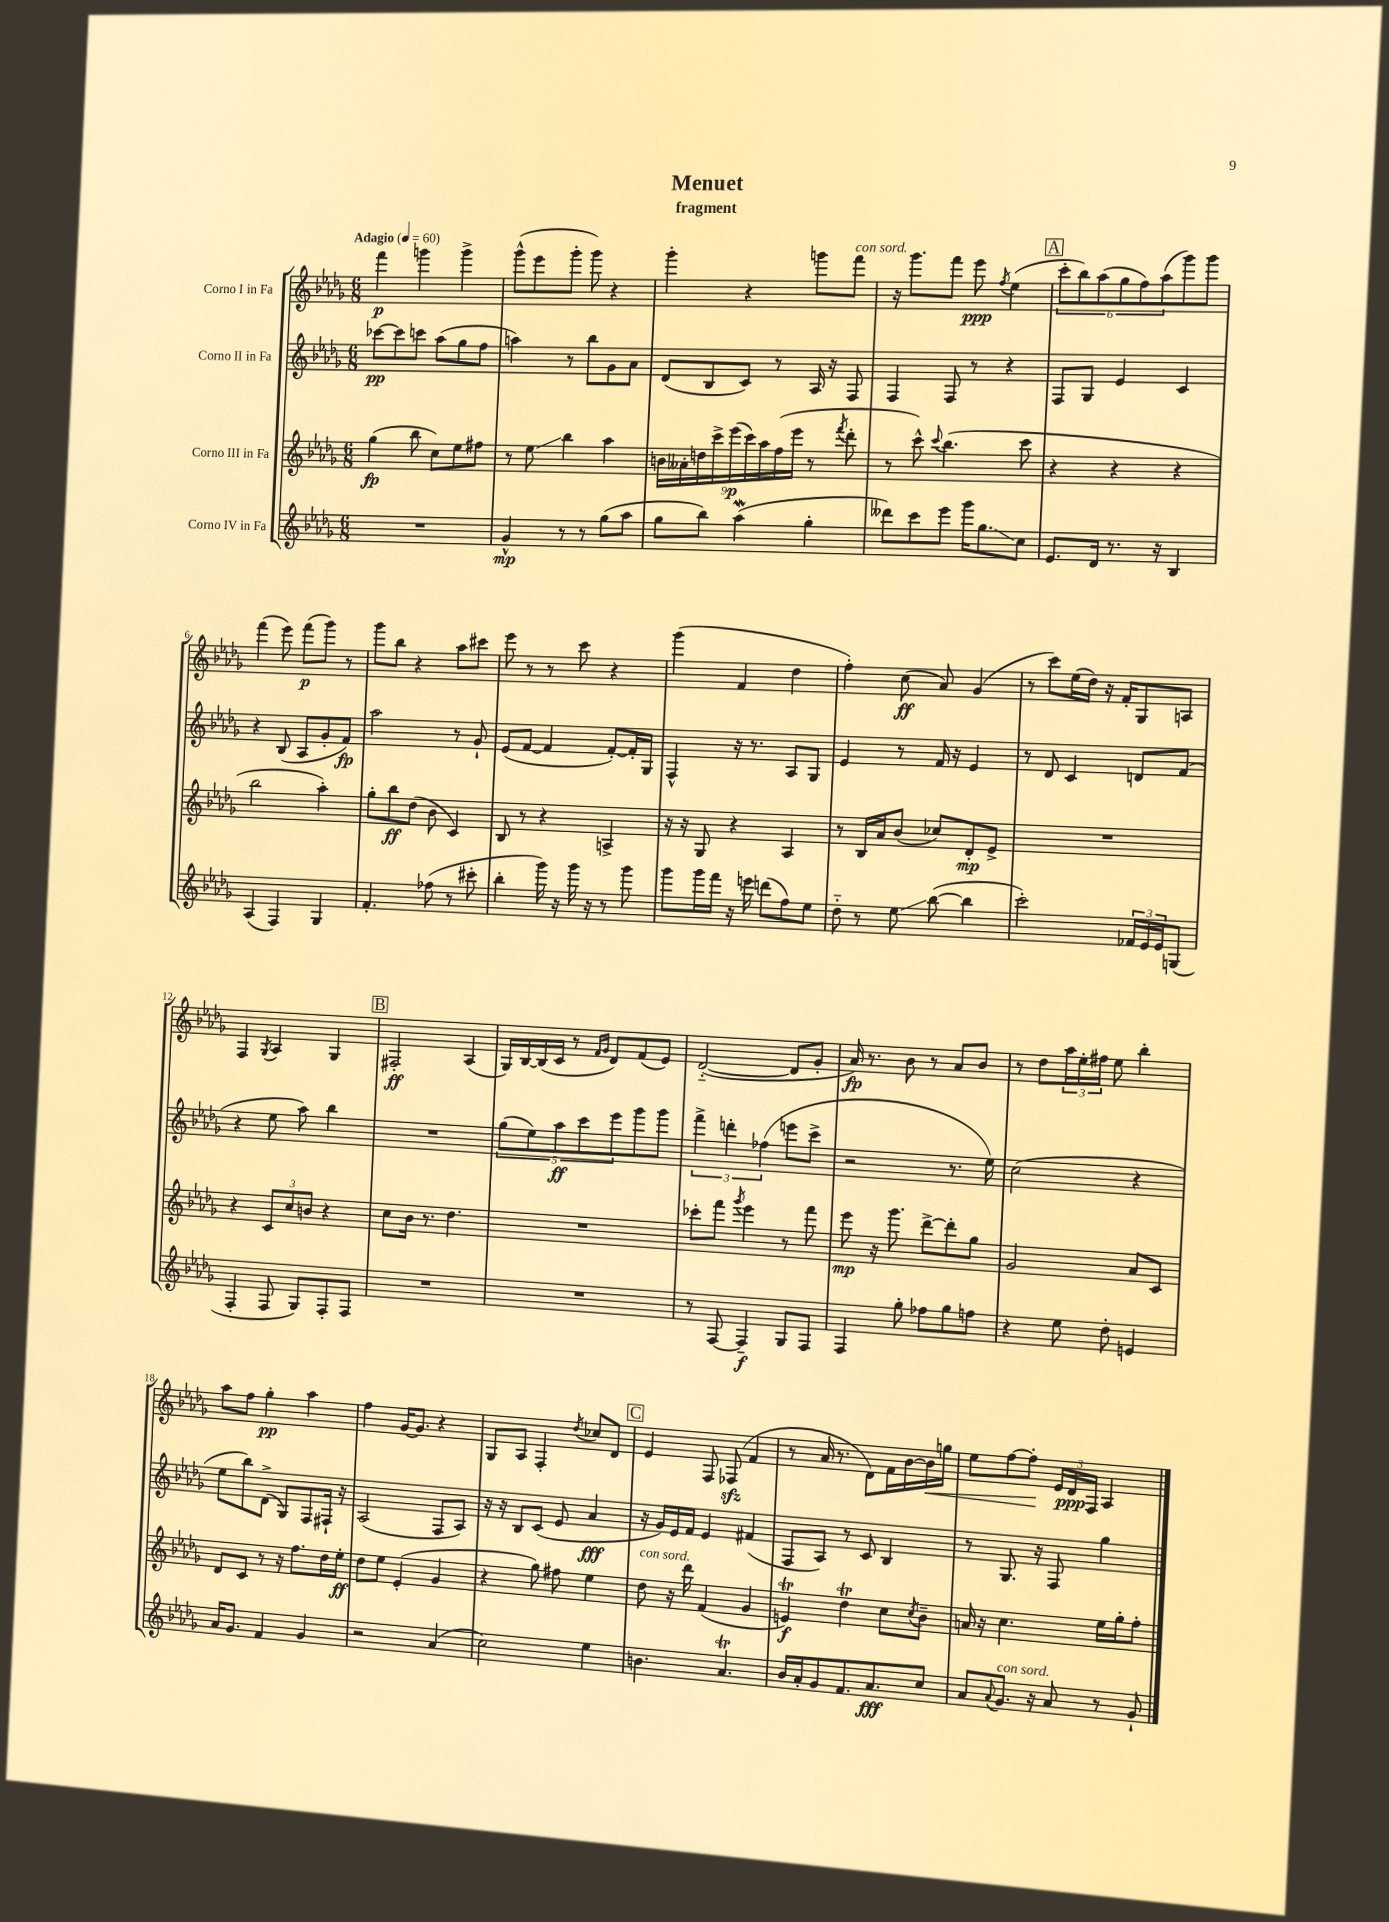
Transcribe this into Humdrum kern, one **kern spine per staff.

**kern	**kern	**kern	**kern
*staff4	*staff3	*staff2	*staff1
*clefG2	*clefG2	*clefG2	*clefG2
*k[b-e-a-d-g-]	*k[b-e-a-d-g-]	*k[b-e-a-d-g-]	*k[b-e-a-d-g-]
*M6/8	*M6/8	*M6/8	*M6/8
*MM60	*MM60	*MM60	*MM60
2.r	(4gg-\	[8ccc-\L	4fff\
.	.	8ccc-\]	.
.	8bb-\	8ccc\J	4ggg\
.	8cc\L)	(8aa-\L	.
.	8ee-\	8gg-\	4ggg^\
.	8ff#\J	8ff\J	.
=	=	=	=
4g-^^/	8r	4aa\)	(8ggg-^^\L
.	8ee-\	.	8eee-\
8r	4bb-\	8r	8ggg-'\J
8r	.	8bb-\L	8ggg-\)
(8gg-\L	4aa-\	8g-\	4r
8aa-\J	.	8a-\J	.
=	=	=	=
8gg-\L	18b\LL	(8d-/L	4ggg-'\
.	18a--'\	.	.
.	18dd\	.	.
8bb-\J)	.	8B-/	.
.	18ccc^\	.	.
.	(18eee-\	.	.
(4aa-\	.	8c/J)	4r
.	18ccc\)	.	.
.	18aa-\	.	.
.	.	8r	.
.	(18ff\	.	.
.	18eee-\JJ	.	.
4gg-'\	8r	16A-/	8ggg\L
.	.	16r	.
.	8qfff/	.	.
.	8ddd-'\	8F/	8fff\J
=	=	=	=
8ddd--\L)	8r	4F/	16r
.	.	.	8.ggg-\L
8ccc\	8ccc^^\)	.	.
.	8qqccc/	.	.
8eee-\J	(4.bb-\	8F/	8fff\J
16ggg-\LK	.	8r	8eee-\
8.gg-\	.	.	.
.	.	.	8qff/
.	.	4r	(4ee-\
8cc\J	8ccc\	.	.
=	=	=	=
8.e-/L	4r	8F/L	12ccc'\L
.	.	.	12bb-\)
.	.	8G-/J	.
.	.	.	(12aa-\
16d-/Jk	.	.	.
8.r	4r	4e-/	12gg-\
.	.	.	12ff\)
.	.	.	(12aa-\
16r	.	.	.
4B-/	4r	4c/	8ggg-\)
.	.	.	8ggg-\J
=	=	=	=
(4A-/	2bb-\	4r	(4fff\
4F/)	.	(8B-/	8eee-\)
.	.	8A-/L	(8fff\L
4G-/	4aa-'\)	8g-'/	8ggg-\J)
.	.	8f/J)	8r
=	=	=	=
4.f'/	8gg-'\L	2aa-\	8ggg-\L
.	8bb-\	.	8bb-\J
.	(8dd-\J	.	4r
(8ff-\	8b-\	.	.
8r	4c/)	8r	8aa-\L
8ccc#'\	.	8g-`/	8ccc#\J
=	=	=	=
4bb-'\	8B-/	(8e-/L	8eee-\
.	8r	[8f/J	8r
16ggg-\)	4r	4f/]	8r
16r	.	.	.
16ggg-\	.	.	8ccc\
16r	.	.	.
8r	4A^/	[8f'/L)	4r
8ggg-\	.	16f'/]L	.
.	.	16G-/JJ	.
=	=	=	=
8ggg-\L	16r	4F^^/	(4ggg-\
.	16r	.	.
16ggg-\L	8G-/	.	.
16fff\JJ	.	.	.
16r	4r	16r	4f/
16eee\	.	8.r	.
(8ddd\L	.	.	.
8ff\)	4A-/	8A-/L	4dd-\
8ee-\J	.	8G-/J	.
=	=	=	=
8dd-'~\	8r	4e-/	4ff'\)
8r	16B-/LL	.	.
.	16a-/J	.	.
8ee-\	(8b-/J	8r	(8cc\
([8bb-\	8cc-/L)	16f/	8a-/)
.	.	16r	.
4bb-\]	8d-'/	4e-/	(4g-/
.	8e-^/J	.	.
=	=	=	=
2ccc'\)	2.r	8r	8r
.	.	8d-/	8ccc\L)
.	.	4c/	(16ee-\L
.	.	.	16dd-\JJ)
.	.	.	16r
.	.	.	16f'/LK
24f-/LL	.	8d/L	8G-/
24e-/	.	.	.
24e-/J	.	.	.
(8G/J	.	(8f/J	8A/J
=	=	=	=
4F'/	4r	4r	4F/
.	.	.	8qG-/
8F/	12c/L	8ee-\	4A-/
.	12cc/	.	.
8G-/L)	.	8aa-\)	.
.	12b/J	.	.
8F'/	4r	4bb-\	4G-/
8F/J	.	.	.
=	=	=	=
2.r	8cc\L	2.r	2F#'/
.	16b-\Jk	.	.
.	8.r	.	.
.	4.dd-\	.	.
.	.	.	(4A-/
=	=	=	=
2.r	2.r	(10gg-\L	16G-/LL)
.	.	.	[16B-/
.	.	10ee-\)	.
.	.	.	(16B-/]
.	.	.	16c/JJ
.	.	10aa-\	.
.	.	.	8r
.	.	10ccc\	.
.	.	.	16qqf/LL
.	.	.	16qqg-/JJ
.	.	.	8d-/L)
.	.	10eee-\	.
.	.	8ggg-\	(8f/
.	.	8ggg-\J	8e-/J)
=	=	=	=
8r	8ccc-'\L	6fff^\	([2d-'~/
[8F/	8fff\J	.	.
.	.	6ddd'\	.
.	8qggg-/	.	.
4F~/]	4eee-\	.	.
.	.	(6ff-\	.
8G-/L	8r	8eee\L	8d-/]L
8F/J	8fff\	8ccc^\J	8g-'/J
=	=	=	=
4F/	8eee-\	2r	16a-/)
.	.	.	8.r
.	16r	.	.
.	8.ggg-\	.	.
8gg-'\	.	.	8b-\
8ff-\L	[8ddd-^\L	.	8r
8gg-\	8ddd-'\]	8.r	8a-/L
8ff\J	8gg-\J	.	8b-/J
.	.	16ee-\)	.
=	=	=	=
4r	2g-/	(2cc\	8r
.	.	.	8dd-\L
8ee-\	.	.	24aa-\L
.	.	.	24ee-'\
.	.	.	24ff#\JJ
8dd-'\	.	.	8ee-\
4e/	8a-/L	4r	4bb-'\
.	8c/J	.	.
=	=	=	=
16a-/LK	8d-/L	8ee-\L	8aa-\L
8.g-/J	.	.	.
.	8c/J	8bb-\)	8ff\J
4f/	8r	(8d-^\J	4gg-'\
.	16r	8G-/L)	.
.	8.ff\L	.	.
4g-/	.	8F/	4aa-\
.	16dd-\L	16F#`/Jk	.
.	16ee-'\JJ	16r	.
=	=	=	=
2r	8dd-\L	(2A-/	4ff\
.	8ee-\J	.	.
.	(4e-'/	.	[16g-/LK
.	.	.	8.g-/]J
(4a-/	4g-/	8F/L	4r
.	.	8A-/J)	.
=	=	=	=
2cc\)	4r	16r	8G-/L
.	.	16r	.
.	.	8B-/L	8A-/J
.	8gg-\)	(8c/J	4F'/
.	8ff#\	8e-/	.
.	.	.	8qdd-/
4ee-\	4ee-\	4a-/	8cc-/L
.	.	.	8d-/J
=	=	=	=
4.b\	8dd-\	16r	4e-/
.	.	16g-/LL)	.
.	16r	16e-/	.
.	16ddd-\	16f/JJ	.
.	(4f/	4e-/	8F/
4.a-/	.	.	(8F-/
.	4g-/	(4f#/	4f/
=	=	=	=
16b-/LL	4e/)	8F/L	8r
16a-'/J	.	.	.
8g-/	.	8A-/J)	16a-/
.	.	.	8.r
8.f/	4dd-\	8r	.
.	.	8c/	8d-\L)
8.a-/	.	.	.
.	8cc\L	4B-/	16f\L
.	.	.	[16b-\
.	8qcc/	.	.
8cc/J	8b-~\J	.	16b-\]
.	.	.	16gg\JJ
=	=	=	=
8a-/L	16a/	8r	8ee-\L
.	16r	.	.
8qqa-/	.	.	.
8.g-/J	4.cc\	8.G-/	[8ff\
.	.	.	8ff'\]J
16r	.	16r	.
8a-/	.	8F/	24e-/LL
.	.	.	24d-/
.	.	.	24F/JJ
8r	16ee-\LL	4gg-\	4A-/
.	16gg-'\J	.	.
8g-`/	8ff'\J	.	.
==	==	==	==
*-	*-	*-	*-
